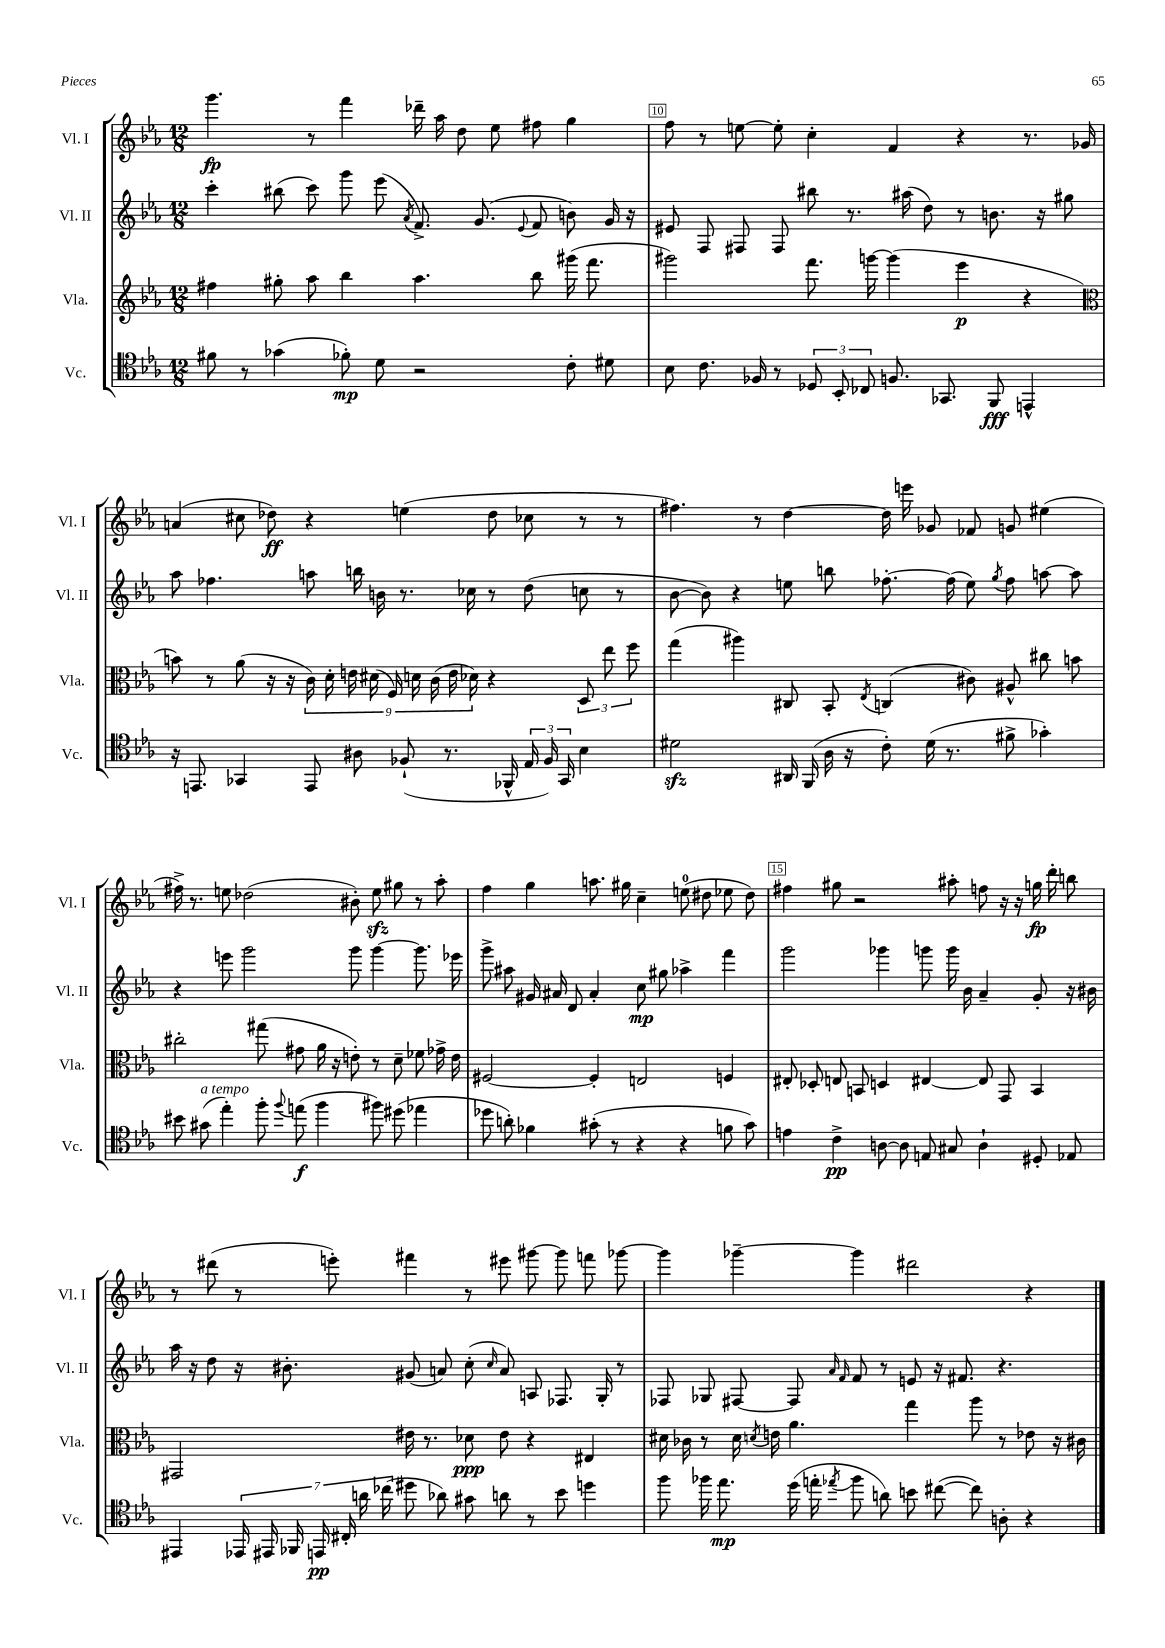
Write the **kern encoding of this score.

**kern	**kern	**kern	**kern
*staff4	*staff3	*staff2	*staff1
*clefC4	*clefG2	*clefG2	*clefG2
*k[b-e-a-]	*k[b-e-a-]	*k[b-e-a-]	*k[b-e-a-]
*M12/8	*M12/8	*M12/8	*M12/8
8f#\	4ff#\	4ccc'\	4.ggg\
8r	.	.	.
(4g-\	8gg#'\	(8bb#\	.
.	8aa-\	8ccc\)	8r
8f-'\)	4bb-\	8ggg\	4fff\
8d\	.	(8eee-\	.
.	.	8qa-/	.
2r	4.aa-\	8.f^/)	16ddd-~\
.	.	.	16aa-\
.	.	.	8dd\
.	.	(8.g/	.
.	.	.	8ee-\
.	.	8qqe-/	.
.	8bb-\	8f/	8ff#\
8c'\	(16ggg#\	8b\)	4gg\
.	8.fff\	.	.
8d#\	.	16g/	.
.	.	16r	.
=	=	=	=
8B-\	2ggg#\)	8e#/	8ff\
8.c\	.	8F/	8r
.	.	8F#/	[8ee\
16F-/	.	.	.
8r	.	8F#/	8ee'\]
12D-/	8.fff\	8bb#\	4cc'\
12BB-'/	.	.	.
.	.	8.r	.
12C-/	.	.	.
.	[16ggg\	.	.
8.F/	(4ggg\]	.	4f/
.	.	(16aa#\	.
.	.	8dd\)	.
8.GG-/	.	.	.
.	4eee-\	8r	4r
8FF/	.	8.b\	.
4EE^^/	4r	.	8.r
.	.	16r	.
.	.	8gg#\	.
.	.	.	16g-/
=	=	=	=
*	*clefC3	*	*
16r	8b\)	8aa-\	(4a/
8.EE/	.	.	.
.	8r	4.ff-\	.
4GG-/	(8a-\	.	8cc#\
.	16r	.	8dd-\)
.	16r	.	.
8EE/	18c\)	8aa\	4r
.	18d'\	.	.
.	18e\	.	.
8A#\	.	16bb\	.
.	(18d#\	.	.
.	.	16b\	.
.	18F/)	.	.
(8F-`/	.	8.r	(4ee\
.	18d\	.	.
.	(18c\	.	.
8.r	.	.	.
.	18e\	.	.
.	.	16cc-\	.
.	18d-\)	.	.
.	4r	8r	8dd-\
16FF-^^/	.	.	.
24E-/	.	(8dd\	8cc-\
24F-/)	.	.	.
24GG-/	.	.	.
4B-\	12D/	8cc\	8r
.	12ee-\	.	.
.	.	8r	8r
.	12ff\	.	.
=	=	=	=
2d#\	(4gg\	[8b-\	4.ff#\)
.	.	8b-\])	.
.	4aa#\)	4r	.
.	.	.	8r
16AA#/	8C#/	8ee\	[4dd\
(16FF/	.	.	.
16A-\	8BB-'/	8bb\	.
16r	.	.	.
.	8qE-/	.	.
8c'\)	(4C/	[8.ff-'\	16dd\]
.	.	.	16eee\
(16d#\	.	.	8g-/
8.r	.	(16ff-\]	.
.	8c#\)	8ee\)	8f-/
.	.	8qgg/	.
8f#^\	8A#^^/	8ff-\	8g/
4g-'\)	8cc#\	[8aa\	(4ee#\
.	8b\	8aa\]	.
=	=	=	=
8b#\	2cc#'\	4r	16ff#^\)
.	.	.	8.r
(8g#\	.	.	.
4ee-'\)	.	8eee\	8ee\
.	.	2ggg\	(2dd-\
8ff'\	(8gg#\	.	.
8qqff/	.	.	.
(8ee\	8g#\	.	.
4ff\	16a-\	.	.
.	16r	.	.
.	8e'\)	8ggg\	8b#'\)
8ff#\)	8r	[4ggg\	8ee\
(8dd#\	8d~\	.	8gg#\
4ee-\	8f-\	8.ggg\]	8r
.	16g-^\	.	8aa-'\
.	16e\	16eee-\	.
=	=	=	=
8dd-\	[2F#/	8ggg^\	4ff\
8a'\)	.	8aa#\	.
4f-\	.	16g#/	4gg\
.	.	16a#/	.
.	.	8d/	.
(8g#'\	4F#'/]	4a#'/	8.aa\
8r	.	.	.
.	.	.	16gg#\
4r	2E/	8cc\	4cc~\
.	.	8gg#\	.
4r	.	4aa-^\	(8ee\
.	.	.	8dd#\
8f\	4F/	4fff\	8ee-\
8g#\)	.	.	8dd#\)
=	=	=	=
4e\	8E#'/	2ggg\	4ff#\
.	8D-'/	.	.
4c^\	8E/	.	8gg#\
.	8BB/	.	2r
[8A\	4D/	4ggg-\	.
8A\]	.	.	.
8E/	[4E#/	8ggg\	.
8G#/	.	16ggg\	8aa#'\
.	.	16b-\	.
4A`\	8E#/]	4a-~/	8ff\
.	8GG/	.	16r
.	.	.	16r
8D#'/	4BB/	8g'/	16gg\
.	.	.	16ddd'\
8E-/	.	16r	8bb\
.	.	16b#\	.
=	=	=	=
4EE#/	2GG#/	16aa-\	8r
.	.	16r	.
.	.	8dd\	(8ddd#\
28EE-/	.	16r	8r
28EE#/	.	.	.
.	.	8.b#'\	.
28FF-/	.	.	.
28EE/	.	.	.
.	.	.	8eee'\)
28C#'/	.	.	.
28a\	.	.	.
(28cc-\	.	.	.
8dd#\	16e#\	(8g#/	4fff#\
.	8.r	.	.
8a-\)	.	8a/)	.
8g#\	8d-\	(8cc'\	8r
.	.	16qqcc/	.
8a\	8e#\	8a/)	8eee#\
8r	4r	8A/	[8ggg#\
8b-\	.	8.F-/	8ggg#\]
4dd\	4E#/	.	8fff\
.	.	16G'/	.
.	.	8r	[8ggg-\
=	=	=	=
8ff\	16d#\	8F-/	4ggg-\]
.	16c-\	.	.
16ff-\	8r	8G-/	.
8.ee-\	.	.	.
.	16d#\	[8F#/	[4ggg-~\
.	8qd/	.	.
.	16e\	.	.
(16dd\	4.a-\	8F#/]	.
16ee'\	.	.	.
.	.	16qqa-/	.
8qee-/	.	16qqf/	.
8ff-\	.	8f/	4ggg-\]
8a\)	.	8r	.
8b\	4gg\	8e/	2ddd#\
([8cc#\	.	16r	.
.	.	8.f#/	.
8cc#\])	8aa-\	.	.
8A'\	8r	4.r	.
4r	8e-\	.	4r
.	16r	.	.
.	16c#\	.	.
==	==	==	==
*-	*-	*-	*-
